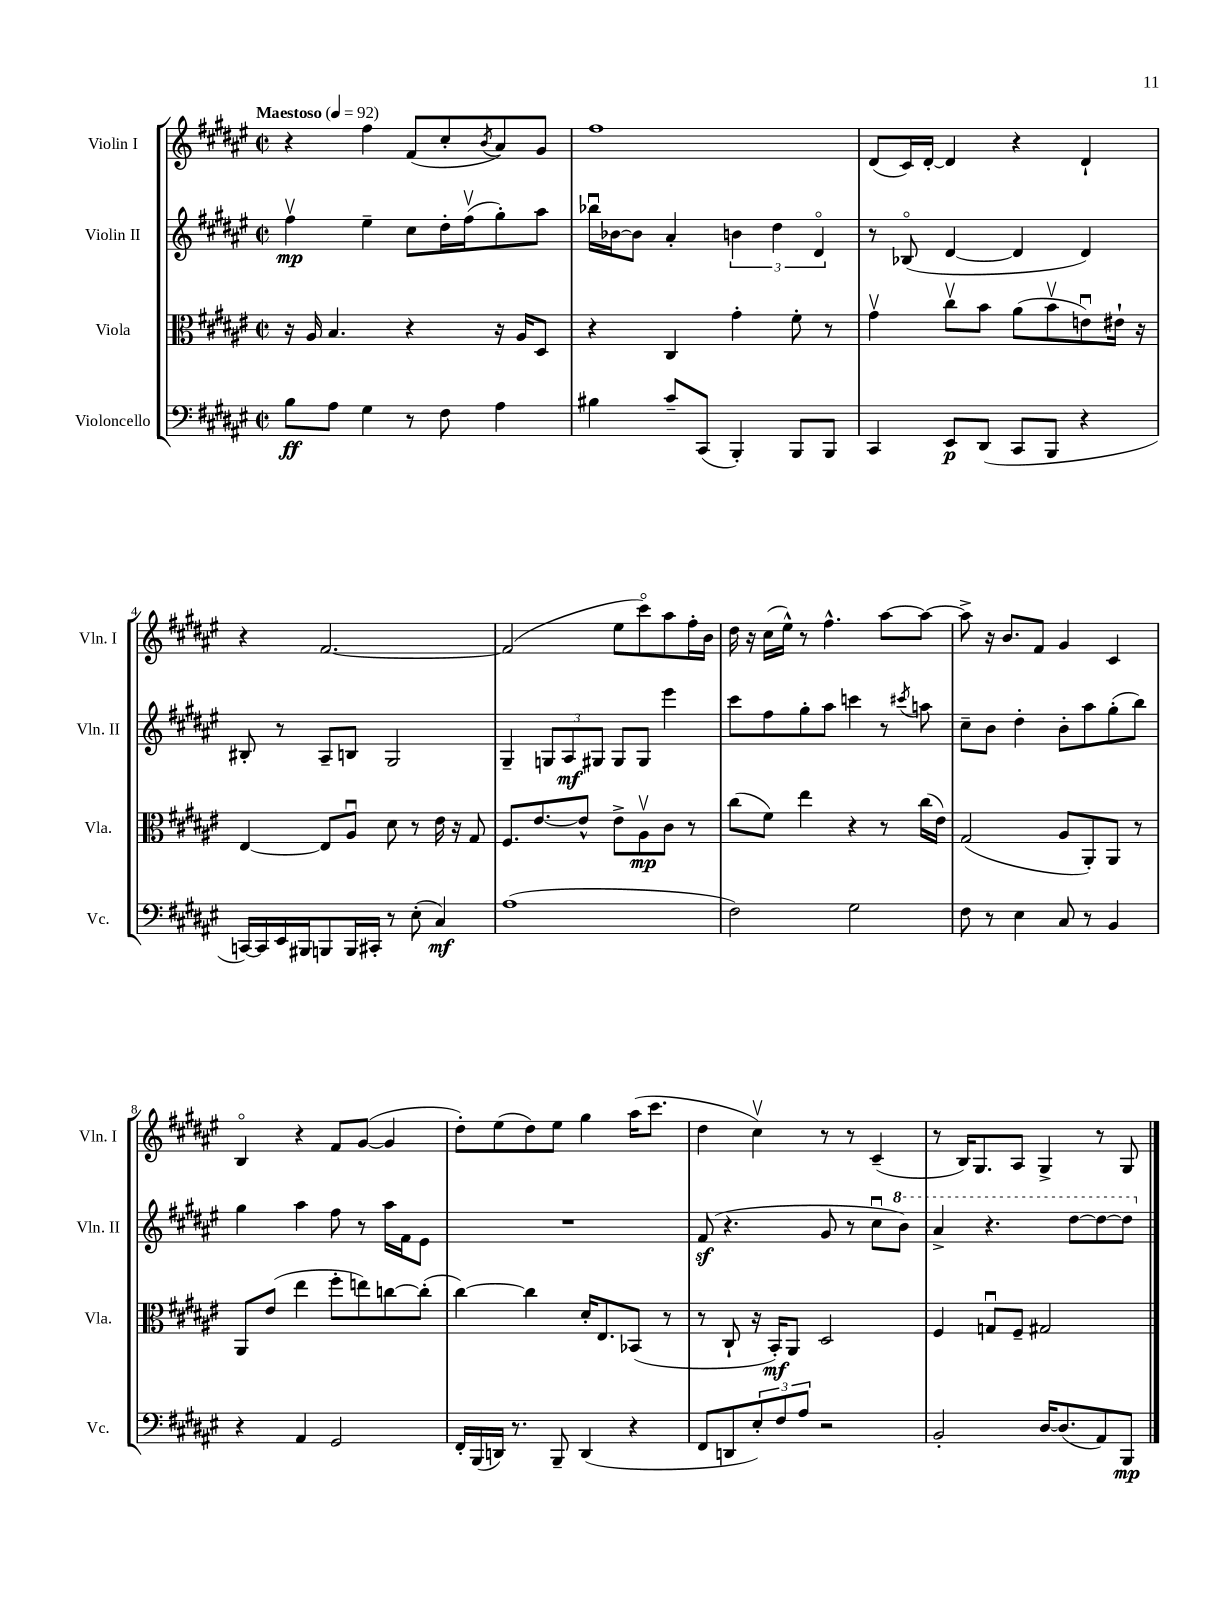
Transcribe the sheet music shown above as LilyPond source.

<<
\new StaffGroup <<
\new Staff = "s0" \with { instrumentName = "Violin I" shortInstrumentName = "Vln. I" } {
    \clef treble \key fis \major \defaultTimeSignature \time 2/2 \tempo "Maestoso" 4 = 92
    r4 fis''4 fis'8( cis''8-. \acciaccatura { b'8 } ais'8) gis'8 |
    fis''1 |
    dis'8( cis'16) dis'16~-. dis'4 r4 dis'4-! |
    r4 fis'2.~ |
    fis'2( eis''8 cis'''8\flageolet) ais''8 fis''16-. b'16 |
    dis''16 r16 cis''16( eis''16-^) r8 fis''4.-^ ais''8~ ais''8~ |
    ais''8-> r16 b'8. fis'8 gis'4 cis'4 |
    b4\flageolet r4 fis'8 gis'8~( gis'4 |
    dis''8-.) eis''8( dis''8) eis''8 gis''4 ais''16( cis'''8. |
    dis''4 cis''4\upbow) r8 r8 cis'4--( |
    r8 b16) gis8. ais8 gis4-> r8 gis8 \bar "|." |
}
\new Staff = "s1" \with { instrumentName = "Violin II" shortInstrumentName = "Vln. II" } {
    \clef treble \key fis \major \defaultTimeSignature \time 2/2
    fis''4\upbow\mp eis''4-- cis''8 dis''16-. fis''16\upbow( gis''8-.) ais''8 |
    bes''16\downbow bes'16~ bes'8 ais'4-. \tuplet 3/2 { b'4 dis''4 dis'4\flageolet } |
    r8 bes8\flageolet( dis'4~ dis'4 dis'4) |
    bis8-. r8 ais8-- b8 gis2 |
    gis4-- \tuplet 3/2 { g8 ais8\mf gis8 } gis8 gis8 eis'''4 |
    cis'''8 fis''8 gis''8-. ais''8 c'''4 r8 \acciaccatura { cis'''8 } a''8 |
    cis''8-- b'8 dis''4-. b'8-. ais''8 gis''8-.( b''8) |
    gis''4 ais''4 fis''8 r8 ais''16 fis'16 eis'8 |
    R1 |
    fis'8\sf( r4. gis'8 r8 cis''8\downbow \ottava #1 b''8) |
    ais''4-> r4. dis'''8~ dis'''8~ dis'''8 \ottava #0 \bar "|." |
}
\new Staff = "s2" \with { instrumentName = "Viola" shortInstrumentName = "Vla." } {
    \clef alto \key fis \major \defaultTimeSignature \time 2/2
    r16 ais16 b4. r4 r16 ais16 dis8 |
    r4 cis4 gis'4-. fis'8-. r8 |
    gis'4\upbow cis''8\upbow b'8 ais'8( b'8\upbow e'8\downbow) eis'16-! r16 |
    eis4~ eis8 ais8\downbow dis'8 r8 eis'16 r16 gis8 |
    fis8. eis'8.~ eis'8-^ eis'8-> ais8\upbow\mp cis'8 r8 |
    cis''8( fis'8) eis''4 r4 r8 cis''16( eis'16) |
    gis2( ais8 ais,8-.) ais,8 r8 |
    ais,8 eis'8( eis''4 fis''8-. e''8) c''8~ c''8-.( |
    cis''4~) cis''4 dis'16-. eis8. bes,8( r8 |
    r8 cis8-! r16 b,16-.\mf) ais,8 dis2 |
    fis4 g8\downbow fis8-- gis2 \bar "|." |
}
\new Staff = "s3" \with { instrumentName = "Violoncello" shortInstrumentName = "Vc." } {
    \clef bass \key fis \major \defaultTimeSignature \time 2/2
    b8\ff ais8 gis4 r8 fis8 ais4 |
    bis4 cis'8-- cis,8( b,,4-.) b,,8 b,,8 |
    cis,4 eis,8\p dis,8( cis,8 b,,8 r4 |
    c,16~) c,16 eis,16 bis,,16 b,,8 b,,16 cis,16-. r8 eis8-.( cis4\mf) |
    ais1( |
    fis2) gis2 |
    fis8 r8 eis4 cis8 r8 b,4 |
    r4 ais,4 gis,2 |
    fis,16-. b,,16( d,16) r8. b,,8-- d,4( r4 |
    fis,8 d,8 \tuplet 3/2 { eis8-.) fis8 ais8 } r2 |
    b,2-. dis16~ dis8.( ais,8) b,,8\mp \bar "|." |
}
>>
>>
